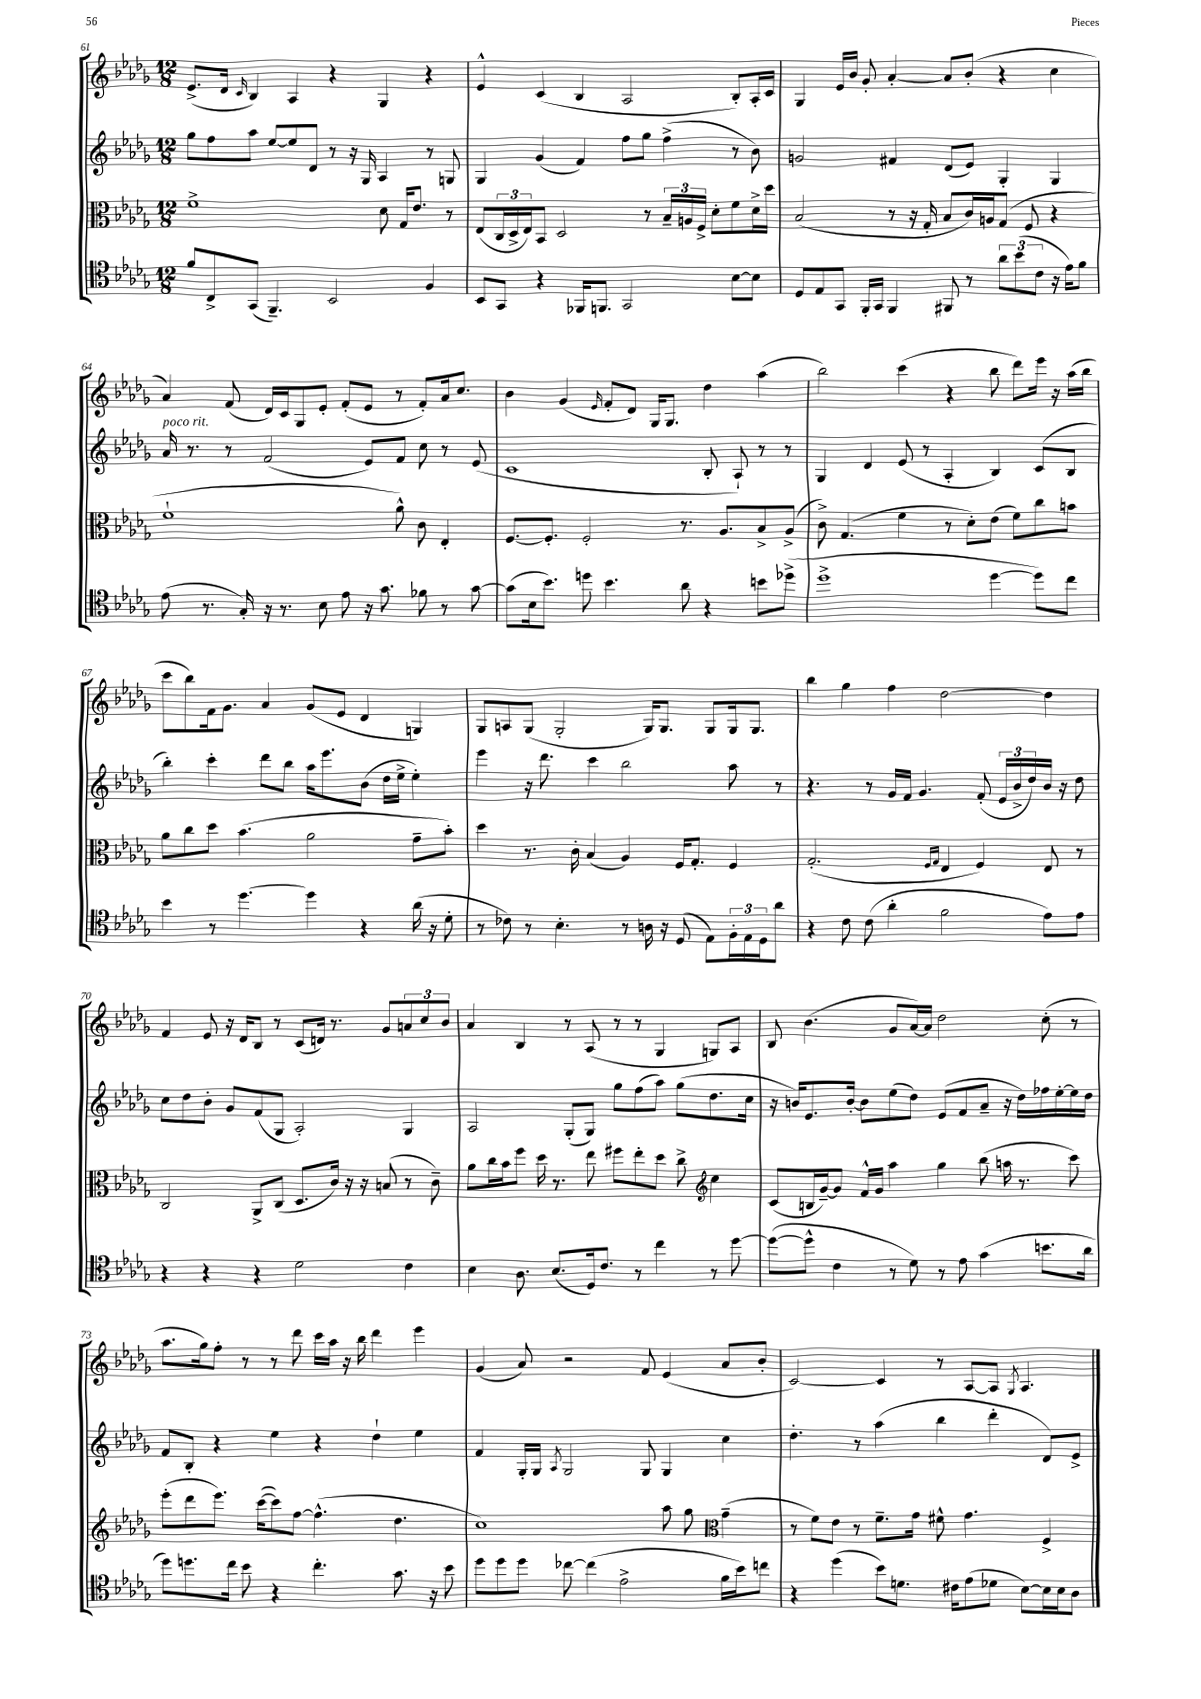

**kern	**kern	**kern	**kern
*staff4	*staff3	*staff2	*staff1
*clefC4	*clefC3	*clefG2	*clefG2
*k[b-e-a-d-g-]	*k[b-e-a-d-g-]	*k[b-e-a-d-g-]	*k[b-e-a-d-g-]
*M12/8	*M12/8	*M12/8	*M12/8
8f	1f^	8gg-	(8.e-^
8C^	.	8ff	.
.	.	.	16d-
.	.	.	16qqc
(8GG-	.	8aa-	4B-)
4.FF~)	.	[8ee-	.
.	.	8ee-]	4A-
.	.	8d-	.
2BB-	.	8r	4r
.	.	16r	.
.	.	16G-	.
.	8d-	4A-	4G-
.	16G-	.	.
.	8.e-	.	.
4F	.	8r	4r
.	8r	8G	.
=	=	=	=
8BB-	(8E-	4G-	4e-^^
8GG-	24C	.	.
.	24D-^	.	.
.	24E-)	.	.
4r	8BB-	(4g-	(4c
.	2D-	.	.
16FF-	.	4f)	4B-
8.FF	.	.	.
2GG-	.	8ff	2A-
.	8r	8gg-	.
.	24B-~	(4ff^	.
.	24A	.	.
.	24F^	.	.
.	8d-'	.	.
[8B-	8f	8r	8B-')
8B-]	16d-^	8b-)	16A-'
.	16dd-	.	16c
=	=	=	=
8D-	(2B-	2g	4G-
8E-	.	.	.
8GG-	.	.	16e-
.	.	.	16b-
16FF'	.	.	8g-'
16GG-	.	.	.
4FF	8r	4f#	[4a-'
.	16r	.	.
.	16G-'	.	.
8FF#	8B-	(8d-	8a-]
8r	16c)	8e-)	(8b-'
.	16A	.	.
12a-	(8G-	4G-'	4r
(12b-	.	.	.
.	8F	.	.
12c	.	.	.
16r	4r	4G-	4cc
16e-)	.	.	.
8f	.	.	.
=	=	=	=
(8e-	1f`	16a-	4a-)
.	.	8.r	.
8.r	.	.	.
.	.	8r	(8f
16G-')	.	.	.
16r	.	(2f	16d-)
8.r	.	.	16c
.	.	.	8G-
8B-	.	.	8e-'
8e-	.	.	(8f'
16r	.	8e-)	8e-
8.g-	.	.	.
.	8a-^^)	8f	8r
8f-	8c	8cc	8f')
8r	4E-'	8r	16a-
.	.	.	8.cc
[8g-	.	(8e-	.
=	=	=	=
(8g-]	[8.F	1c	4b-
16B-	.	.	.
8.b-)	8.F']	.	.
.	.	.	(4g-
8dd	2F'	.	.
.	.	.	16qqe-
4.b-	.	.	8f'
.	.	.	8d-)
.	.	.	16G-
.	.	.	8.G-
8a-	8.r	.	.
4r	.	8B-'	4dd-
.	8.A-	.	.
.	.	8A-`)	.
8b	8B-^	8r	(4aa-
(8dd-^	(8A-^	8r	.
=	=	=	=
1dd-^	8c^)	4G-	2bb-)
.	(4.G-	.	.
.	.	4d-	.
.	4f	(8e-	(4ccc
.	.	8r	.
.	8r	4A-'	4r
.	8d-')	.	.
[4dd-	(8e-	4B-)	8bb-
.	8f)	.	8ddd-)
8dd-])	8cc	(8c	16eee-
.	.	.	16r
8cc	8b	8B-	(16aa-
.	.	.	16bb-
=	=	=	=
4b-	8a-	4bb-')	8ccc
.	8cc	.	8bb-)
8r	8dd-	4ccc'	16f
.	.	.	8.g-
[4.dd-	(4.b-	.	.
.	.	8ddd-	4a-
.	.	8bb-	.
4dd-]	2a-	16aa-	(8g-
.	.	8.eee-	.
.	.	.	8e-
4r	.	(8b-	4d-
.	.	16dd-	.
.	.	16ee-^	.
(16a-	8g-~	4ee-')	4G)
16r	.	.	.
8d-'	8b-')	.	.
=	=	=	=
8r	4dd-	4eee-	8G-
8c-)	.	.	8A
8r	8.r	16r	(8G-
.	.	8.ddd-	.
4.B-'	.	.	2G-'
.	16c'	.	.
.	(4B-	4ccc	.
8r	4A-)	2bb-	.
16A	.	.	16G-)
16r	.	.	8.G-
(8D-	16F	.	.
.	8.G-'	.	.
8E-)	.	.	8G-
24F'	4F	8aa-	16G-
24E-	.	.	.
.	.	.	8.G-
24D-	.	.	.
8a-	.	8r	.
=	=	=	=
4r	(2.G-'	4.r	4bb-
8c	.	.	4gg-
(8c	.	8r	.
4a-'	.	16g-	4ff
.	.	16f	.
.	.	4.g-	.
.	16qqF	.	.
.	16qqG-	.	.
2f	4E-	.	[2dd-
.	4F)	(8f'	.
.	.	24e-	.
.	.	24b-^	.
.	.	24dd-)	.
8e-)	8E-	16b-	4dd-]
.	.	16r	.
8e-	8r	8dd-	.
=	=	=	=
4r	2C	8cc	4f
.	.	8dd-	.
4r	.	8b-'	8e-
.	.	8g-	16r
.	.	.	16d-
4r	8AA-^	(8f	8B-
.	(8C	8G-	8r
2d-	8.D-	2A-')	(8c
.	.	.	16d)
.	16c)	.	8.r
.	16r	.	.
.	16r	.	.
.	(8B	.	8g-
4c	8r	4G-	12a
.	.	.	12cc
.	8c~)	.	.
.	.	.	12b-
=	=	=	=
4B-	8a-	2A-	4a-
.	16cc	.	.
.	16b-	.	.
8.A-	8ff	.	4B-
.	16dd-	.	.
(8.B-	8.r	.	.
.	.	(8G-'	8r
16D-)	8ee-	8G-)	(8A-
8.c	.	.	.
.	8ff#	8gg-	8r
8r	8ee-'	(8ff	8r
4cc	8dd-	8aa-)	4G-
.	8cc^	(8gg-	.
*	*clefG2	*	*
8r	4cc	8.dd-	8G)
[8dd-	.	.	8A-
.	.	16cc	.
=	=	=	=
(8dd-_	(8c	16r	8B-
.	.	16b)	.
8dd-^^]	16B	8.e-	(4.b-
.	[16g-~)	.	.
4c	8g-]	.	.
.	.	[16b'	.
.	16f^^	8b]	.
.	16g-	.	.
8r	4aa-	(8ee-	8g-
8d-)	.	8dd-)	[16a-)
.	.	.	16a-]
8r	4gg-	(8e-	2dd-
8e-	.	8f	.
(4g-	(8bb-	8a-~	.
.	16aa	16r	.
.	8.r	16dd-)	.
8.b	.	16ff-	(8cc'
.	.	[16ee-'	.
.	8ccc)	16ee-]	8r
16a-	.	16dd-	.
=	=	=	=
8dd-)	(8eee-'	8f	8.aa-
8.dd	8ddd-	8B-'	.
.	.	.	16gg-)
.	8.eee-)	4r	8ff'
16cc	.	.	.
8b-	.	.	8r
.	([16ccc	.	.
4r	8ccc])	4ee-	8r
.	[8ff	.	8ddd-
4.cc'	(4.ff^^]	4r	16ccc
.	.	.	16aa-
.	.	.	16r
.	.	.	16bb-
.	.	4dd-`	4ddd-
8.g-	4.dd-	.	.
.	.	4ee-	4eee-
16r	.	.	.
8b-	.	.	.
=	=	=	=
8dd-	1cc)	4f	(4g-
8dd-	.	.	.
8dd-	.	16G-'	8a-)
.	.	16G-	.
.	.	8qA-	.
[8cc-	.	2G-	2r
(4cc-]	.	.	.
2e-^	.	.	.
.	.	8G-	8f
.	8aa-	4G-	(4e-
.	8gg-	.	.
*	*clefC3	*	*
16f	(4g-~	4cc	8a-
16b-)	.	.	.
8cc	.	.	8b-'
=	=	=	=
4r	8r	4.dd-'	[2c)
.	8f)	.	.
(4dd-	8e-	.	.
.	8r	8r	.
8b-)	8.f~	(4aa-	4c]
8.d	.	.	.
.	16g-	.	.
.	8f#^^	4bb-	8r
16c#	.	.	.
(8e-	4.g-	.	[8A-
8d-	.	4ddd-'	8A-]
.	.	.	8qG-
[8B-)	.	.	4.A-
16B-]	4F^	8d-)	.
16B-	.	.	.
8A-	.	8e-^	.
==	==	==	==
*-	*-	*-	*-
